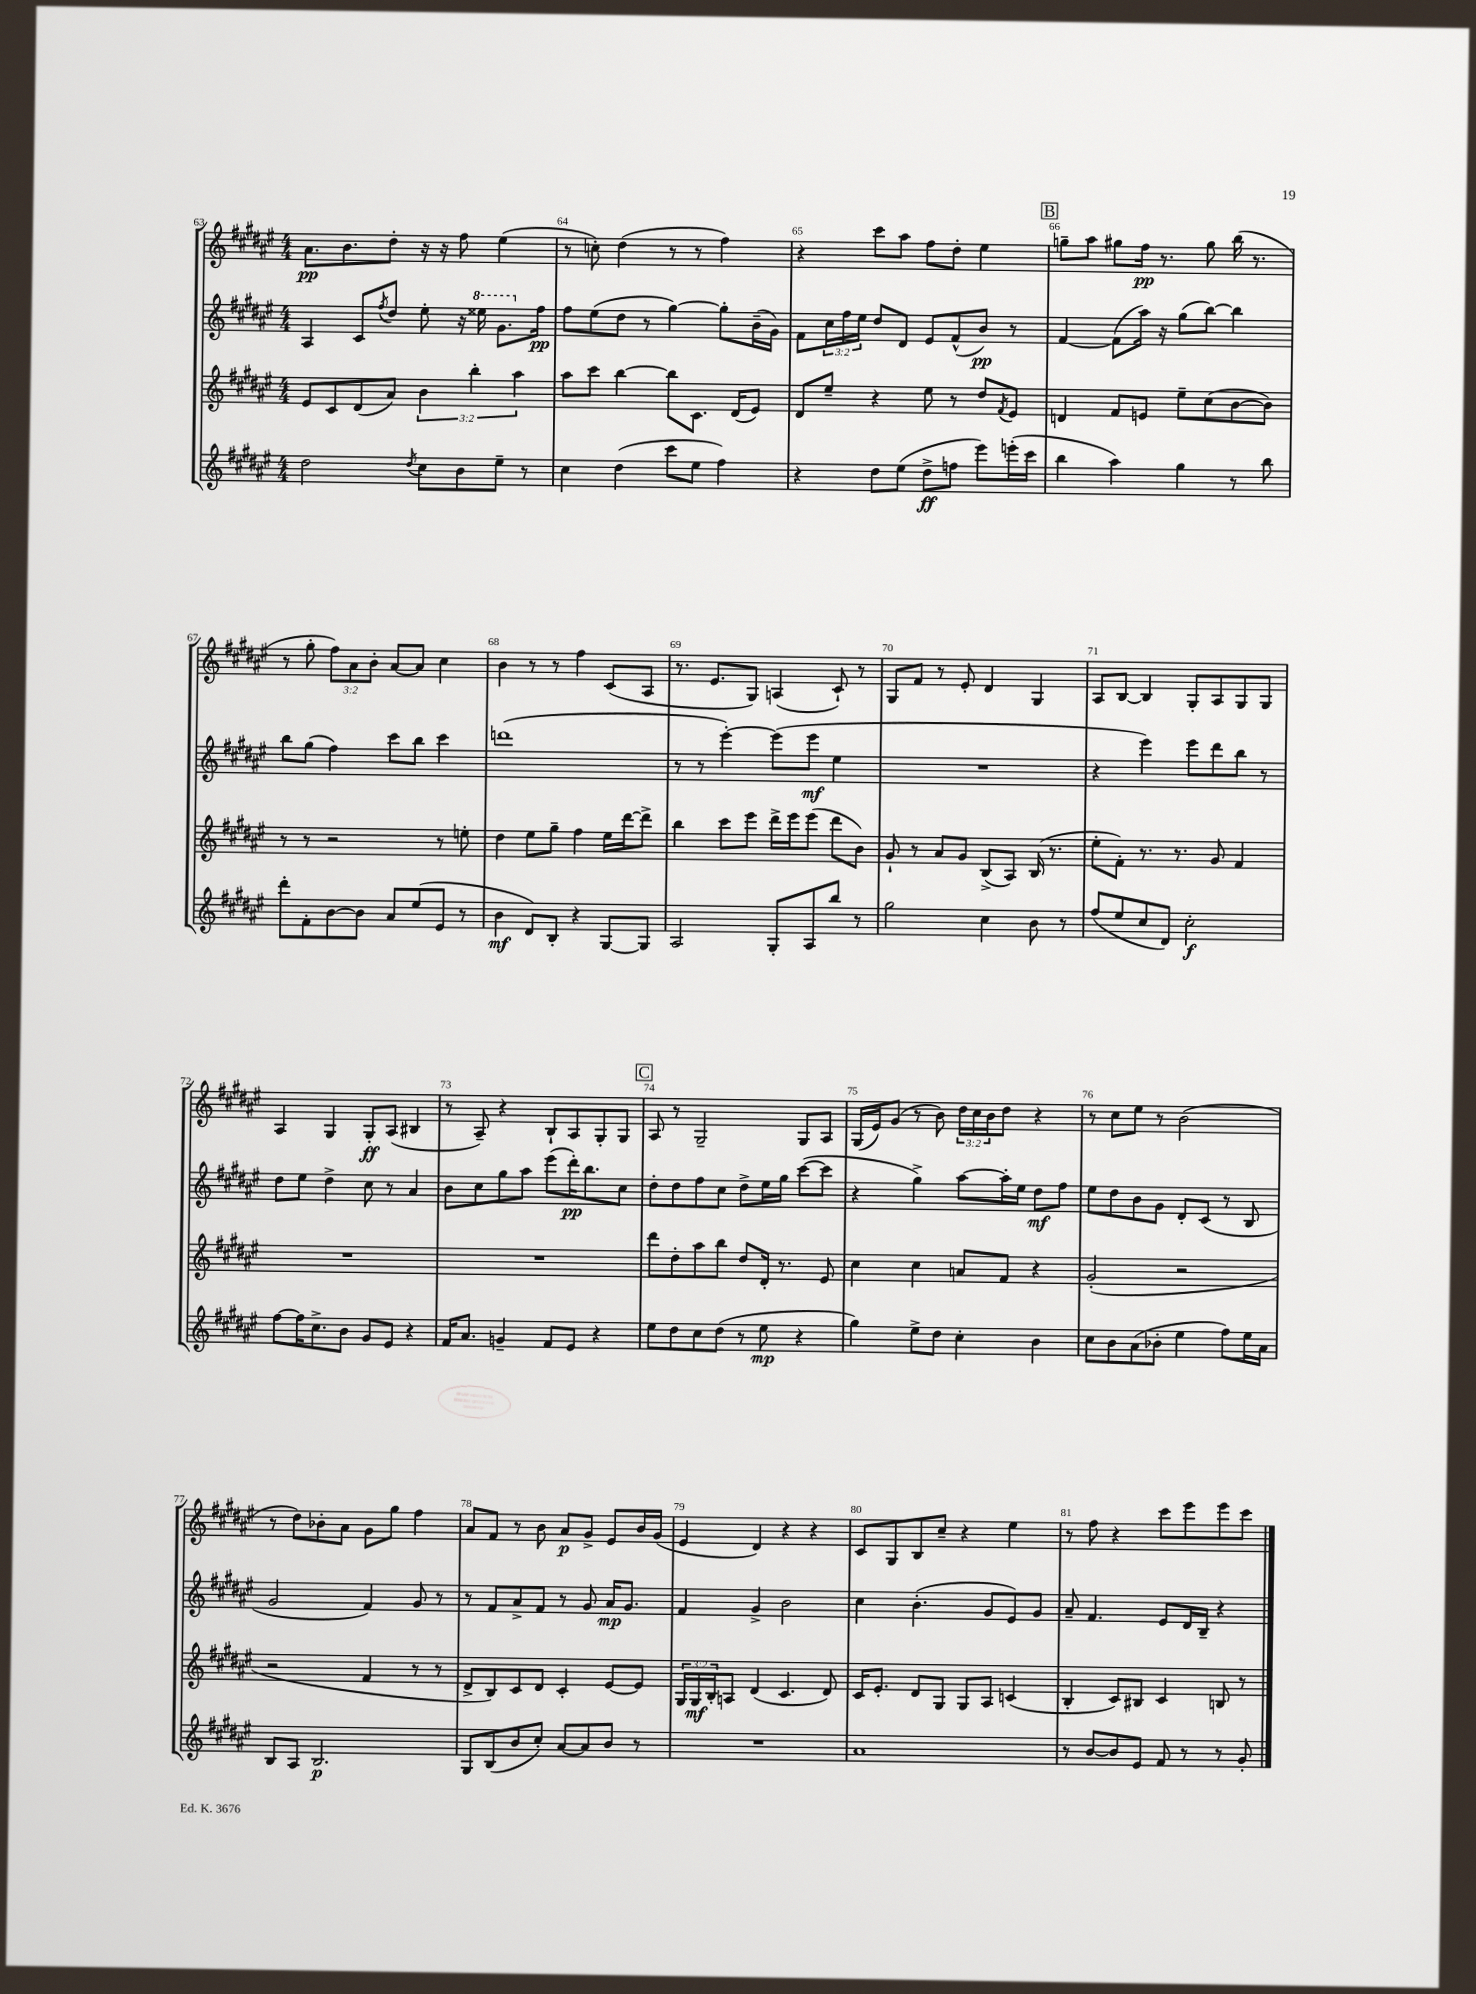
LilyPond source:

<<
\new StaffGroup <<
\new Staff = "s0" {
    \clef treble \key fis \major \numericTimeSignature \time 4/4 \override Staff.TupletNumber.text = #tuplet-number::calc-fraction-text
    ais'8.\pp b'8. dis''8-. r16 r16 fis''8 eis''4( |
    r8 c''8-.) dis''4( r8 r8 fis''4) |
    r4 cis'''8 ais''8 fis''8 dis''8-. eis''4 |
    \mark \markup { \box "B" } g''8-- ais''8 gis''8 fis''16\pp r8. gis''8 b''16( r8. |
    r8 gis''8-. \tuplet 3/2 { fis''8) ais'8 b'8-. } ais'8~ ais'8 cis''4 |
    b'4 r8 r8 fis''4 cis'8( ais8 |
    r8. eis'8. gis8) a4( cis'8-!) r8 |
    gis8 fis'8 r8 eis'8-. dis'4 gis4 |
    ais8 b8~ b4 gis8-. ais8 gis8 gis8 |
    ais4 gis4 gis8-.\ff ais8( bis4 |
    r8 ais8--) r4 b8-! ais8 gis8-. gis8 |
    \mark \markup { \box "C" } ais8 r8 gis2-- gis8 ais8 |
    gis16( eis'16) gis'8( r8 b'8) \tuplet 3/2 { dis''16 cis''16 b'16 } dis''8 r4 |
    r8 cis''8 eis''8 r8 b'2( |
    r8 dis''8) bes'8-. ais'8 gis'8 gis''8 fis''4 |
    ais'8 fis'8 r8 b'8 ais'8\p gis'8-> eis'8 b'16 gis'16( |
    eis'4 dis'4) r4 r4 |
    cis'8 gis8 b8 cis''8-- r4 eis''4 |
    r8 fis''8 r4 cis'''8 eis'''8 eis'''8 cis'''8 \bar "|." |
}
\new Staff = "s1" {
    \clef treble \key fis \major \numericTimeSignature \time 4/4 \override Staff.TupletNumber.text = #tuplet-number::calc-fraction-text
    ais4 cis'8 \acciaccatura { fis''8 } dis''8 eis''8-. r16 \ottava #1 eisis'''16 gis''8. \ottava #0 fis''16\pp |
    fis''8 eis''8( dis''8 r8 gis''4~) gis''8-. b'16--( gis'16) |
    fis'8 \tuplet 3/2 { cis''16 fis''16 eis''16 } dis''8 dis'8 eis'8 fis'8-^( b'8\pp) r8 |
    \mark \markup { \box "B" } fis'4~ fis'8( ais''16) r16 gis''8( b''8~) b''4 |
    b''8 gis''8( fis''4) cis'''8 b''8 cis'''4 |
    d'''1( |
    r8 r8 eis'''4~-.) eis'''8( eis'''8\mf eis''4 |
    R1 |
    r4 eis'''4) eis'''8 dis'''8 b''8 r8 |
    dis''8 eis''8 dis''4-> cis''8 r8 ais'4 |
    b'8 cis''8 gis''8 ais''8 eis'''8( dis'''16-.\pp) b''8. cis''8 |
    \mark \markup { \box "C" } dis''8-. dis''8 fis''8 cis''8 dis''8-> eis''16 gis''16 cis'''8~( cis'''8 |
    r4 gis''4->) ais''8~ ais''16-. eis''16 dis''8\mf fis''8 |
    eis''8 dis''8 b'8 gis'8 dis'8-. cis'8( r8 b8 |
    gis'2 fis'4) gis'8 r8 |
    r8 fis'8 ais'8-> fis'8 r8 gis'8 ais'16\mp gis'8. |
    fis'4 gis'4-> b'2 |
    cis''4 b'4.-.( gis'8 eis'8) gis'8 |
    ais'8-- fis'4. eis'8 dis'16 b16-- r4 \bar "|." |
}
\new Staff = "s2" {
    \clef treble \key fis \major \numericTimeSignature \time 4/4 \override Staff.TupletNumber.text = #tuplet-number::calc-fraction-text
    eis'8 cis'8 dis'8( ais'8) \tuplet 3/2 { b'4 b''4-. ais''4 } |
    ais''8 cis'''8 b''4~ b''8 cis'8. dis'16( eis'8) |
    dis'8 eis''8-- r4 eis''8 r8 dis''8 \acciaccatura { fis'8 } eis'8 |
    \mark \markup { \box "B" } d'4 fis'8 e'8 eis''8-- cis''8( b'8~ b'8) |
    r8 r8 r2 r8 e''8-. |
    dis''4 eis''8 gis''8-- fis''4 eis''16 dis'''16~ dis'''8-> |
    b''4 cis'''8 eis'''8 dis'''16-> eis'''16 eis'''8( dis'''8 b'8) |
    gis'8-! r8 ais'8 gis'8 b8->( ais8) b16( r8. |
    eis''8-. fis'8-.) r8. r8. gis'8 fis'4 |
    R1 |
    R1 |
    \mark \markup { \box "C" } dis'''8 dis''8-. ais''8 b''8 dis''8 dis'16-. r8. eis'8 |
    cis''4 cis''4 a'8 fis'8 r4 |
    gis'2-.( r2 |
    r2 fis'4 r8 r8 |
    dis'8-> b8) cis'8 dis'8 cis'4-. eis'8~ eis'8 |
    \tuplet 3/2 { gis16 gis16\mf b16-. } a8 dis'4( cis'4. dis'8) |
    cis'16 eis'8.-. dis'8 gis8 gis8 ais8 c'4( |
    b4-. cis'8) bis8 cis'4 b8 r8 \bar "|." |
}
\new Staff = "s3" {
    \clef treble \key fis \major \numericTimeSignature \time 4/4
    dis''2 \acciaccatura { dis''8 } cis''8 b'8 eis''8-- r8 |
    cis''4 dis''4( cis'''8 eis''8 fis''4) |
    r4 dis''8 eis''8( dis''8->\ff f''8 eis'''8) e'''16-.( cis'''16 |
    \mark \markup { \box "B" } b''4 ais''4) gis''4 r8 b''8 |
    dis'''8-. fis'8-. b'8~ b'8 ais'8 eis''8( eis'8 r8 |
    b'4\mf dis'8) b8-. r4 gis8~ gis8 |
    ais2 gis8-. ais8 b''8 r8 |
    gis''2 cis''4 b'8 r8 |
    fis''8( eis''8 cis''8 dis'8) cis''2-.\f |
    fis''8~ fis''16 cis''8.-> b'8 gis'8 eis'8 r4 |
    fis'16 ais'8. g'4-- fis'8 eis'8 r4 |
    \mark \markup { \box "C" } eis''8 dis''8 cis''8 dis''8( r8 eis''8\mp r4 |
    gis''4) eis''8-> dis''8 cis''4-. b'4 |
    cis''8 b'8 ais'8( bes'8-. eis''4 fis''8) eis''16 ais'16 |
    b8 ais8 b2.\p |
    gis8 b8( b'8 cis''8-.) ais'8~ ais'8 b'8 r8 |
    R1 |
    ais'1 |
    r8 b'8~ b'8 eis'8 fis'8 r8 r8 gis'8-. \bar "|." |
}
>>
>>
\layout { \context { \Score currentBarNumber = #63 \override BarNumber.break-visibility = ##(#f #t #t) barNumberVisibility = #all-bar-numbers-visible } }
